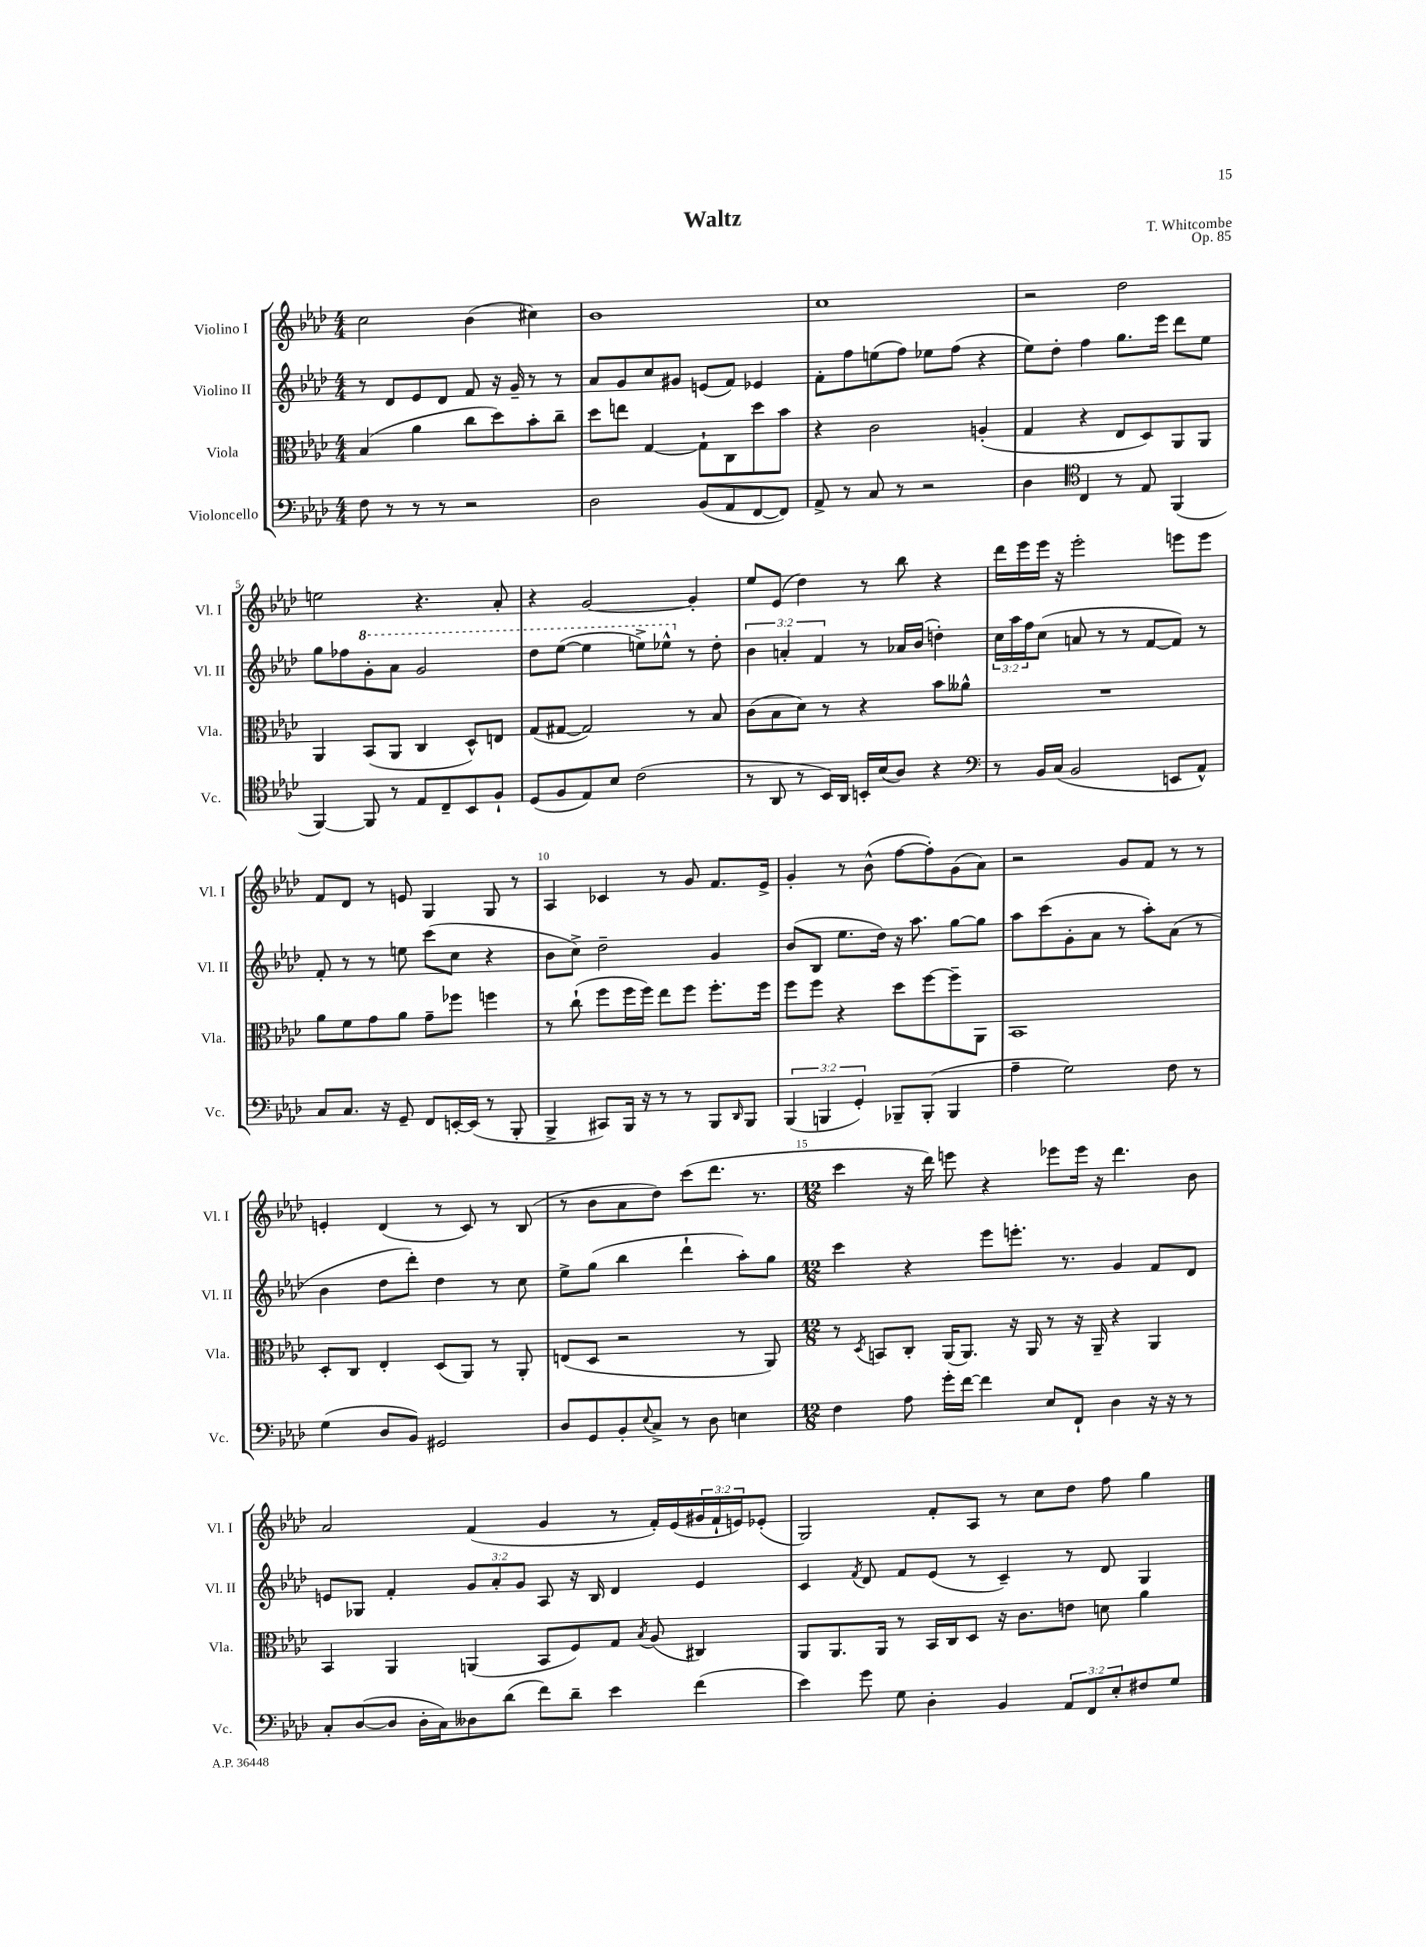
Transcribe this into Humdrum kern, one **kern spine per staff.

**kern	**kern	**kern	**kern
*staff4	*staff3	*staff2	*staff1
*clefF4	*clefC3	*clefG2	*clefG2
*k[b-e-a-d-]	*k[b-e-a-d-]	*k[b-e-a-d-]	*k[b-e-a-d-]
*M4/4	*M4/4	*M4/4	*M4/4
8F	(4B-	8r	2cc
8r	.	8d-	.
8r	4a-	8e-	.
8r	.	8d-	.
2r	8cc	8f	(4b-
.	8dd-)	16r	.
.	.	16g~	.
.	8b-'	8r	4cc#)
.	8cc~	8r	.
=	=	=	=
2D-	8dd-	8a-	1b-
.	8ee	8g	.
.	[4G	8cc	.
.	.	8g#	.
(8BB-	8G`]	(8e	.
8AA-	8C	8f)	.
[8FF	8dd-	4e-	.
8FF])	8b-	.	.
=	=	=	=
8AA-^	4r	8f'	1cc
8r	.	8ff	.
8C	2c	(8ee	.
8r	.	8ff)	.
2r	.	8ee-	.
.	.	(8ff	.
.	(4A'	4r	.
=	=	=	=
4D-	4G	8ee-)	2r
.	.	8dd-'	.
*clefC4	*	*	*
4C	4r	4ff	.
8r	8E-	8.gg	2dd-
8E-	8D-)	.	.
.	.	16eee-	.
(4FF	8AA-	8ddd-	.
.	8AA-	8ee-	.
=	=	=	=
[4FF)	4AA-	8gg	2ee
.	.	8ff-	.
8FF]	(8BB-	8gg'	.
8r	8AA-	8aa-	.
8E-	4C	2gg	4.r
8C~	.	.	.
8BB-	8D-^^)	.	.
8F`	8E	.	8a-'
=	=	=	=
(8D-	(8G	8ddd-	4r
8F	[8G#	([8eee-	.
8E-)	2G#])	4eee-]	[2g
8B-	.	.	.
(2c	.	8eee^)	.
.	.	8eee-^^	.
.	8r	8r	4g']
.	8B-	8dd-'	.
=	=	=	=
8r	(8c	6b-	8ee-
8AA-	8B-	.	(8e-
.	.	6a'	.
8r	8d-)	.	4dd-)
.	.	6f	.
16BB-)	8r	.	.
16AA-	.	.	.
16BB'	4r	8r	8r
(16B-	.	.	.
8A-)	.	16a-	8bb-
.	.	(16b-	.
4r	8b-	4dd')	4r
.	8a--^^	.	.
=	=	=	=
*clefF4	*	*	*
8r	1r	24cc	16ddd-
.	.	24aa-	.
.	.	.	16eee-
.	.	24ff	.
16BB-	.	(8cc	16eee-
(16C	.	.	16r
2BB-	.	8a	2eee-'
.	.	8r	.
.	.	8r	.
.	.	[8f	.
8EE	.	8f])	8eee
8AA-^^)	.	8r	8eee
=	=	=	=
8C	8a-	8f'	8f
8.C	8f	8r	8d-
.	8g	8r	8r
16r	.	.	.
8GG~	8a-	8ee	8e
8FF	8g~	(8ccc	4G
[16EE'	8ff-	8cc	.
(16EE]	.	.	.
8r	4ff	4r	8G
8BBB-'	.	.	8r
=	=	=	=
4BBB-^	8r	8b-	4A-
.	(8cc`	8cc^)	.
8CC#)	8ff	2dd-~	4c-
16BBB-	16ff	.	.
16r	16ff)	.	.
8r	8ee-	.	8r
8r	8ff	.	8g
8BBB-	8.ff'	4g	8.f
16qqDD-	.	.	.
8BBB-	.	.	.
.	16ff	.	16e-^
=	=	=	=
(6BBB-	8ff	(8b-	4g'
.	8ff	8B-	.
6BBB	.	.	.
.	4r	8.ee-	8r
6GG')	.	.	.
.	.	.	(8b-^^
.	.	16dd-)	.
8BBB-~	8dd-	16r	[8ff
.	.	8.aa-	.
(8BBB-'	[8ff	.	8ff'])
4BBB-	8ff~]	[8gg	(8g
.	8AA-	8gg]	8a-)
=	=	=	=
4A-~	1BB-	8aa-	2r
.	.	(8ccc	.
2G)	.	8g'	.
.	.	8a-	.
.	.	8r	8g
.	.	8aa-')	8f
8F	.	(8a-	8r
8r	.	8r	8r
=	=	=	=
(4G	8D-'	4b-	4e'
.	8C	.	.
8D-	4E-'	8dd-	(4d-
8BB-)	.	8ddd-')	.
2GG#	(8D-	4dd-	8r
.	8AA-)	.	8c)
.	8r	8r	8r
.	8AA-'	8cc	(8B-
=	=	=	=
8D-	(8E	8ee-^	8r
8GG	8D-	(8gg	8b-
8BB-'	2r	4bb-	8a-
8qqE-	.	.	.
8C^	.	.	8dd-)
8r	.	4ddd-`	(8ccc
8D-	.	.	8.ddd-
4E	8r	8aa-')	.
.	.	.	8.r
.	8AA-)	8gg	.
=	=	=	=
*M12/8	*M12/8	*M12/8	*M12/8
4F	8r	4ccc	4ccc
.	8qD-	.	.
.	8BB	.	.
8A-	8C'	4r	16r
.	.	.	16ddd-)
16g'	(16AA-	.	8eee
[16f	8.AA-)	.	.
4f]	.	8eee-	4r
.	16r	8.eee'	.
.	16AA-	.	.
8E-	8r	.	8eee-
.	.	8.r	.
8FF`	16r	.	16eee-
.	16AA-~	.	16r
4D-	4r	4g	4.ddd-
16r	4AA-	8f	.
16r	.	.	.
8r	.	8d-	8b-
=	=	=	=
8C'	4BB-	8e	2a-
([8D-	.	8G-	.
8D-]	4AA-	4f'	.
16D-'	.	.	.
16C)	.	.	.
8D--	(4AA	12g	(4f
.	.	12a-'	.
(8d-	.	.	.
.	.	12g	.
8f)	8BB-	8A-	4g
8d-~	8F)	16r	.
.	.	16B-	.
4e-	8G	4d-	8r
.	8qB-	.	.
.	(8A-	.	16f')
.	.	.	(16e-
(4f	4C#)	4e	24g#
.	.	.	24f`
.	.	.	24e)
.	.	.	(8e-'
=	=	=	=
4e-)	8AA-	4c	2G)
.	8.AA-	.	.
.	.	8qf	.
8g	.	8d-	.
.	16AA-	.	.
8G	8r	8f	.
4D-'	16BB-	(8e-	8f'
.	16C	.	.
.	8D-	8r	8A-
4BB-	16r	4c~)	8r
.	8.c	.	.
.	.	.	8cc
12AA-	8e	8r	8dd-
12FF	.	.	.
.	8d	8d-	8ff
12E-'	.	.	.
8F#	4a-	4G	4gg
8G	.	.	.
==	==	==	==
*-	*-	*-	*-
